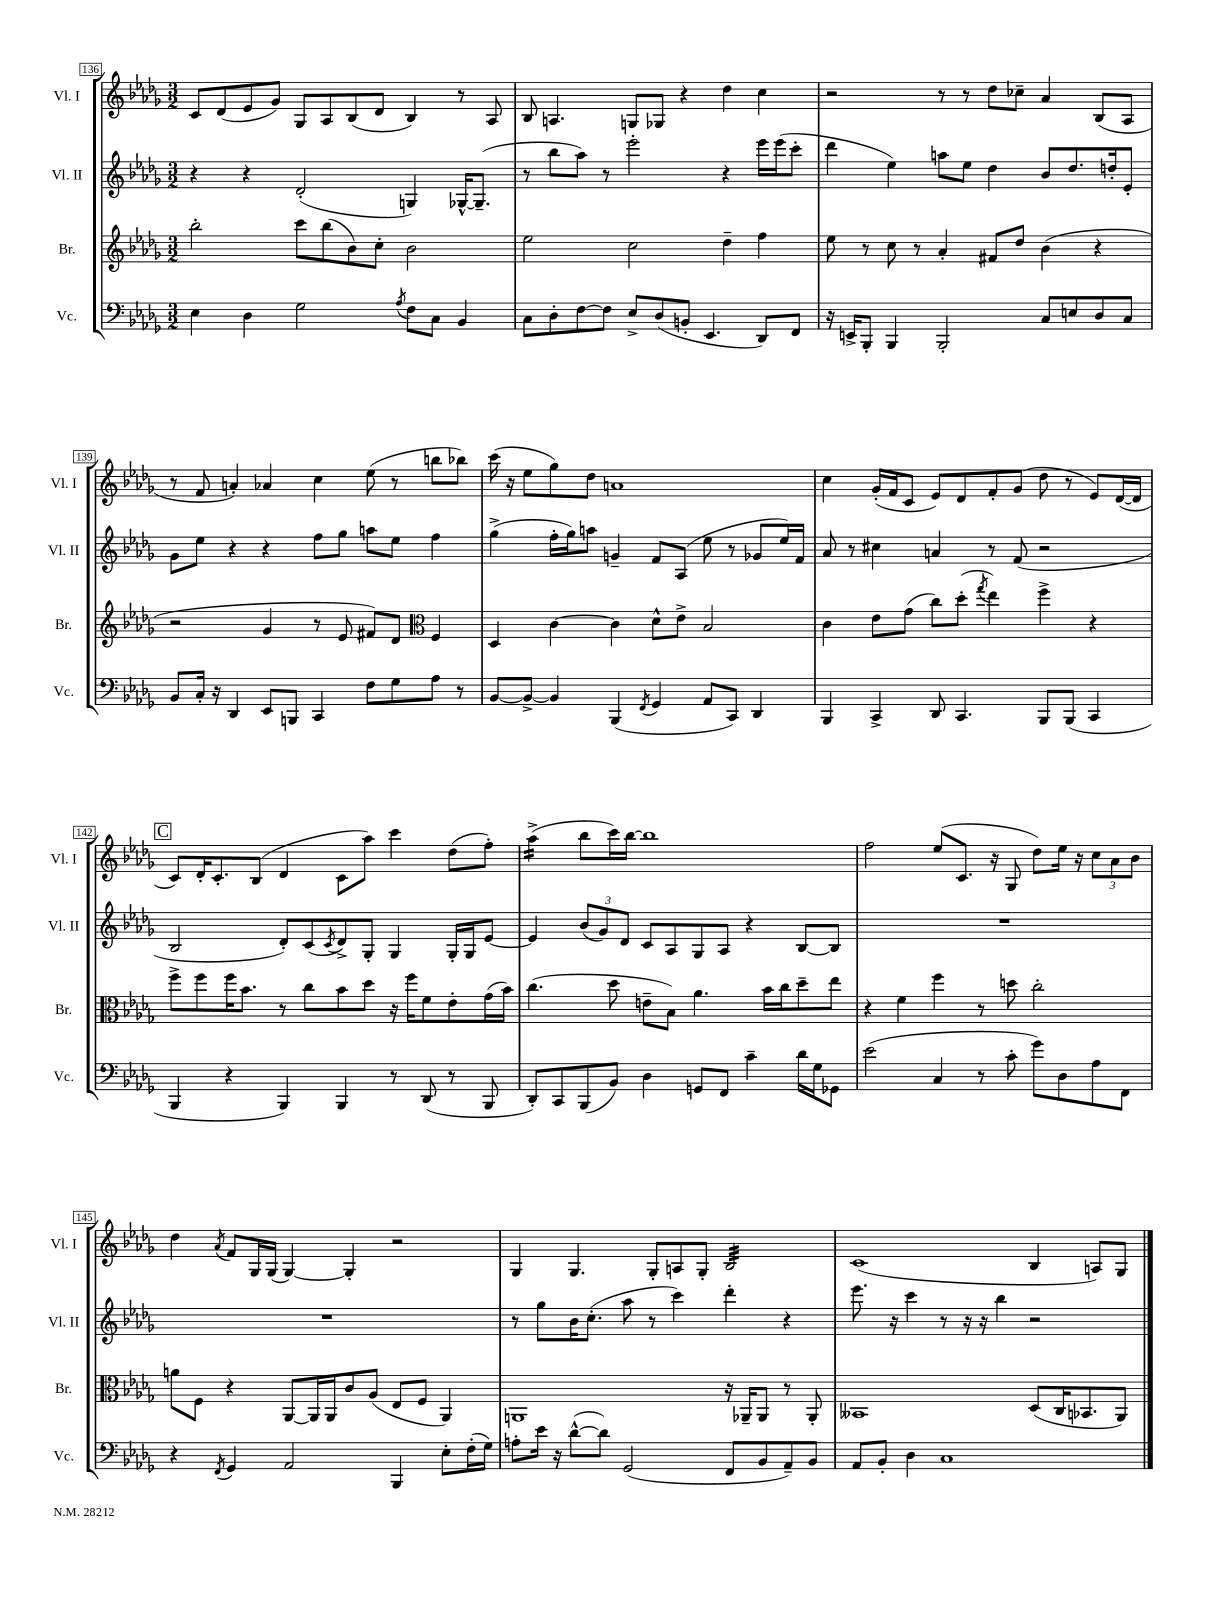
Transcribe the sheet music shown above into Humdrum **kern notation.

**kern	**kern	**kern	**kern
*staff4	*staff3	*staff2	*staff1
*clefF4	*clefG2	*clefG2	*clefG2
*k[b-e-a-d-g-]	*k[b-e-a-d-g-]	*k[b-e-a-d-g-]	*k[b-e-a-d-g-]
*M3/2	*M3/2	*M3/2	*M3/2
4E-	2bb-'	4r	8c
.	.	.	(8d-
4D-	.	4r	8e-
.	.	.	8g-)
2G-	8ccc	(2d-'	8G-
.	(8bb-	.	8A-
.	8b-)	.	(8B-
.	8cc'	.	8d-
8qA-	.	.	.
8F	2b-	4G)	4B-)
8C	.	.	.
4BB-	.	[16G-^^	8r
.	.	(8.G-~]	.
.	.	.	8A-
=	=	=	=
8C	2ee-	8r	8B-
8D-'	.	8bb-	4.A
[8F	.	8aa-)	.
8F]	.	8r	.
8E-^	2cc	2eee-'	8G
(8D-	.	.	8G-
8BB'	.	.	4r
4.EE-	.	.	.
.	4dd-~	4r	4dd-
8DD-)	4ff	16eee-	4cc
.	.	(16eee-	.
8FF	.	8ccc'	.
=	=	=	=
16r	8ee-	4ddd-	2r
16EE^	.	.	.
8BBB-'	8r	.	.
4BBB-	8cc	4ee-)	.
.	8r	.	.
2BBB-'	4a-'	8aa	8r
.	.	8ee-	8r
.	8f#	4dd-	8dd-
.	8dd-	.	8cc-~
8C	(4b-	8b-	4a-
8E	.	8.dd-	.
8D-	4r	.	(8B-
.	.	16dd'	.
8C	.	8e-'	8A-
=	=	=	=
8BB-	2r	8g-	8r
16C'	.	8ee-	8f
16r	.	.	.
4DD-	.	4r	4a')
8EE-	4g-	4r	4a-
8BBB	.	.	.
4CC	8r	8ff	4cc
.	8e-	8gg-	.
8F	8f#)	8aa	(8ee-
8G-	8d-	8ee-	8r
*	*clefC3	*	*
8A-	4F	4ff	8bb
8r	.	.	8bb-)
=	=	=	=
[8BB-	4D-	(4gg-^	(16ccc
.	.	.	16r
8BB-^_	.	.	8ee-
4BB-]	[4c	16ff'	8gg-)
.	.	16gg-)	.
.	.	8aa	8dd-
(4BBB-	4c]	4g~	1a
8qFF	.	.	.
4GG-	8d-^^	8f	.
.	8e-^	(8A-	.
8AA-	2B-	8ee-	.
8CC)	.	8r	.
4DD-	.	8g-	.
.	.	16ee-)	.
.	.	16f	.
=	=	=	=
4BBB-	4c	8a-	4cc
.	.	8r	.
4CC^	8e-	4cc#	(16g-'
.	.	.	16f
.	(8g-	.	8c
8DD-	8cc)	4a	8e-)
4.CC	(8dd-'	.	8d-
.	8qgg-	.	.
.	4ee-)	8r	8f'
.	.	(8f	(8g-
8BBB-	4ff^	2r	8dd-
(8BBB-	.	.	8r
4CC	4r	.	8e-)
.	.	.	([16d-
.	.	.	16d-]
=	=	=	=
4BBB-	8ff^	2B-	8c)
.	8ff	.	16d-'
.	.	.	8.c'
4r	16ff	.	.
.	8.b-	.	.
.	.	.	(8B-
4BBB-)	8r	8d-')	4d-
.	8cc	(8c	.
.	.	8qc	.
4BBB-	8b-	8d-^)	8c
.	8dd-	8G-'	8aa-)
8r	16r	4G-	4ccc
.	16ff	.	.
(8DD-	8f	.	.
8r	8e-'	16G-'	(8dd-
.	.	16G-	.
8BBB-	(16g-	[8e-	8ff')
.	16b-)	.	.
=	=	=	=
8DD-')	(4.cc	4e-]	(4aa-^
8CC	.	.	.
(8BBB-	.	(12b-	8bb-
.	.	12g-)	.
8BB-)	8dd-	.	16ccc)
.	.	12d-	.
.	.	.	[16bb-
4D-	8e~	8c	1bb-]
.	8B-)	8A-	.
8GG	4.a-	8G-	.
8FF	.	8A-	.
4c~	.	4r	.
.	16b-	.	.
.	16cc	.	.
16d-	8dd-~	[8B-	.
16G-	.	.	.
8GG-	8ee-	8B-]	.
=	=	=	=
(2e-	4r	1.r	2ff
.	4f	.	.
4C	4ff	.	(8ee-
.	.	.	8.c
8r	8r	.	.
.	.	.	16r
8c'	8dd	.	8G-
8g-)	2cc'	.	8dd-)
8D-	.	.	16ee-
.	.	.	16r
8A-	.	.	12cc
.	.	.	12a-
8FF	.	.	.
.	.	.	12b-
=	=	=	=
4r	8a	1.r	4dd-
.	8F	.	.
8qFF	.	.	8qa-
4GG-	4r	.	8f
.	.	.	16G-
.	.	.	(16G-
2AA-	[8AA-	.	[4G-)
.	16AA-]	.	.
.	16AA-	.	.
.	8c	.	4G-']
.	(8A-	.	.
4BBB-	8E-	.	2r
.	8F	.	.
8E-'	4AA-)	.	.
(16F'	.	.	.
16G-)	.	.	.
=	=	=	=
8A'	1AA	8r	4G-
16e-	.	8gg-	.
16r	.	.	.
([8d-^^	.	16b-	4.G-
.	.	(8.cc'	.
8d-])	.	.	.
(2GG-	.	8aa-	.
.	.	8r	8G-'
.	.	4ccc)	8A
.	.	.	8G-'
8FF	16r	4ddd-'	2B-
.	16AA-~	.	.
8BB-	8AA-	.	.
8AA-~)	8r	4r	.
8BB-	8AA-'	.	.
=	=	=	=
8AA-	1BB--	8.eee-	(1c
8BB-'	.	.	.
.	.	16r	.
4D-	.	4ccc	.
1C	.	8r	.
.	.	16r	.
.	.	16r	.
.	.	4bb-	.
.	(8D-	2r	4B-
.	16C	.	.
.	8.BB-	.	.
.	.	.	8A)
.	8AA-)	.	8G-
==	==	==	==
*-	*-	*-	*-
